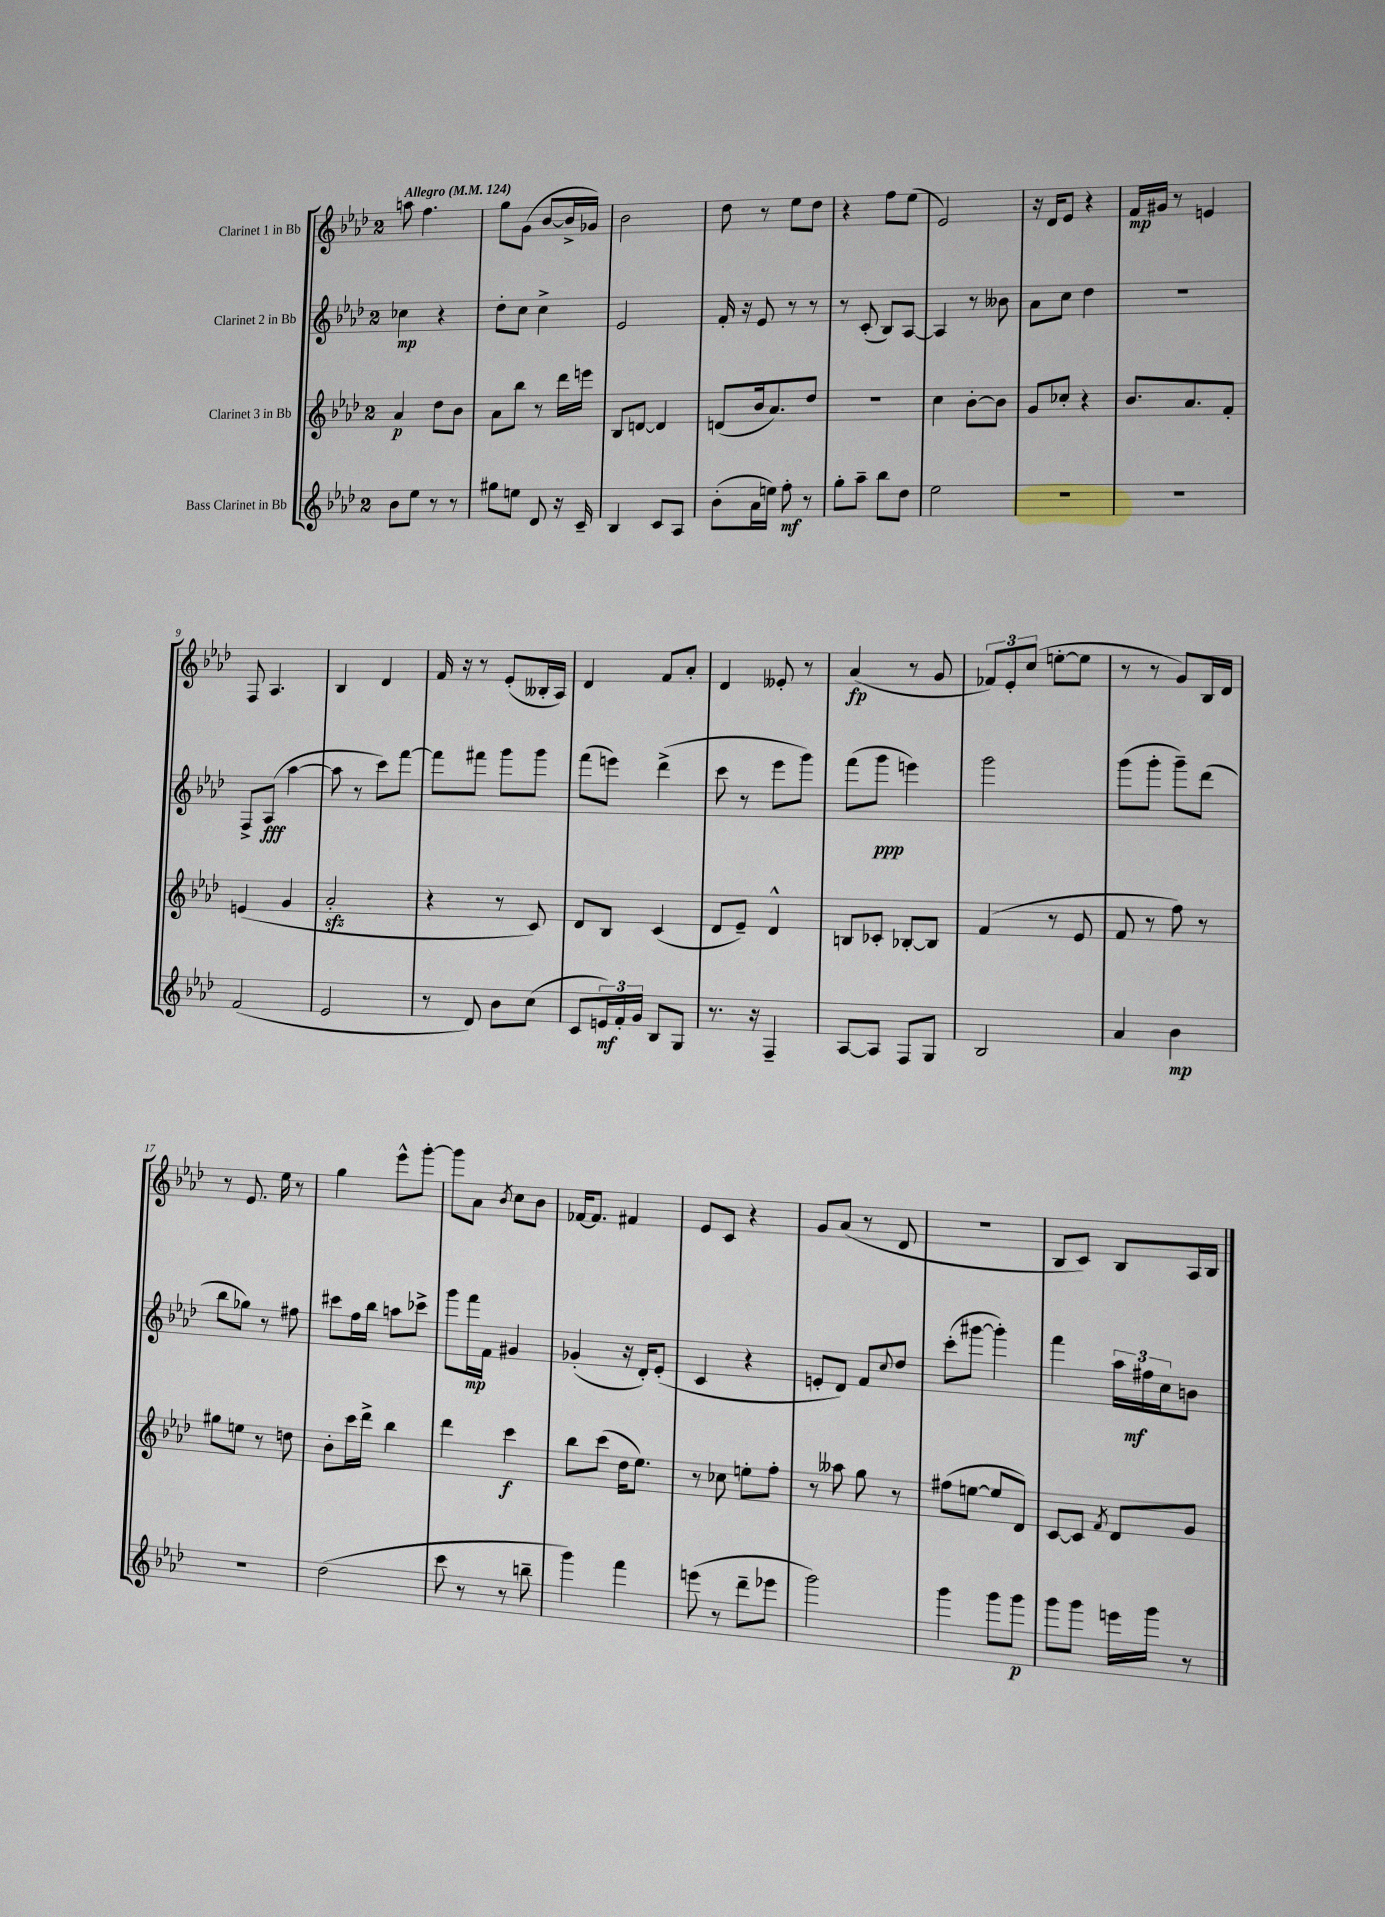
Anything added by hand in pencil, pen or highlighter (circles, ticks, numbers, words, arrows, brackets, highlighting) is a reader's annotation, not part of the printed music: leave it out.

**kern	**kern	**kern	**kern
*staff4	*staff3	*staff2	*staff1
*clefG2	*clefG2	*clefG2	*clefG2
*k[b-e-a-d-]	*k[b-e-a-d-]	*k[b-e-a-d-]	*k[b-e-a-d-]
*M2/4	*M2/4	*M2/4	*M2/4
*MM124	*MM124	*MM124	*MM124
8b-\L	4a-/	4cc-\	8aa\
8ee-\J	.	.	4.ff\
8r	8dd-\L	4r	.
8r	8b-\J	.	.
=	=	=	=
8gg#\L	8a-\L	8dd-'\L	8gg\L
8ee\J	8bb-\J	8cc\J	(8g\J
8d-/	8r	4cc^\	[8b-/L
16r	16ddd-\LL	.	16b-^/]L
16c~/	16eee\JJ	.	16g-/JJ)
=	=	=	=
4B-/	8B-/L	2e-/	2b-\
.	[8d/J	.	.
8c/L	4d/]	.	.
8A-/J	.	.	.
=	=	=	=
(8b-'\L	(8d/L	16f'/	8dd-\
.	.	16r	.
16a-\L	16b-/k	8e-/	8r
16ee\JJ)	8.a-/)	.	.
8ff'\	.	8r	8ee-\L
8r	8dd-/J	8r	8dd-\J
=	=	=	=
8gg'\L	2r	8r	4r
8aa-~\J	.	(8c'/	.
8bb-\L	.	8B-/L)	8ff\L
8dd-\J	.	[8A-/J	(8ee-\J
=	=	=	=
2ee-\	4cc\	4A-/]	2e-/)
.	[8b-'\L	8r	.
.	8b-\]J	8b--\	.
=	=	=	=
2r	8g/L	8a-\L	16r
.	.	.	16d-/LK
.	8cc-'/J	8cc\J	8e-/J
.	4r	4dd-\	4r
=	=	=	=
2r	8.b-/L	2r	16f/LL
.	.	.	16g#/JJ
.	.	.	8r
.	8.a-/	.	.
.	.	.	4e/
.	8f'/J	.	.
=	=	=	=
(2f/	(4e/	8F^/L	8F/
.	.	(8A-/J	4.A-/
.	4g/	[4aa-\	.
=	=	=	=
2e-/	2a-'/	8aa-\]	4B-/
.	.	8r	.
.	.	8ccc\L)	4d-/
.	.	[8fff\J	.
=	=	=	=
8r	4r	8fff\]L	16f/
.	.	.	16r
8d-/)	.	8fff#\J	8r
8b-\L	8r	8ggg\L	(8e-'/L
(8cc\J	8c/)	8ggg\J	16B--'/L
.	.	.	16A-/JJ)
=	=	=	=
8c/L	8d-/L	(8fff\L	4d-/
24e/L)	8B-/J	8eee\J)	.
24f'/	.	.	.
24g/JJ	.	.	.
8B-/L	(4c/	(4ddd-^\	8f/L
8G/J	.	.	8a-'/J
=	=	=	=
8.r	8d-/L	8ccc\	4d-/
.	8e-~/J)	8r	.
16r	.	.	.
4F~/	4d-^^/	8eee-\L	8e--'/
.	.	8ggg\J)	8r
=	=	=	=
[8A-/L	8B/L	(8fff\L	(4a-/
8A-/]J	8c-'/J	8ggg\J	.
8F/L	[8B-'/L	4eee\)	8r
8G/J	8B-/]J	.	8g/
=	=	=	=
2B-/	(4f/	2ggg\	12f-/L)
.	.	.	12e-'/
.	.	.	(12cc/J
.	8r	.	[8ee'\L
.	8e-/	.	8ee\]J
=	=	=	=
4a-/	8f/	(8ggg\L	8r
.	8r	8ggg'\J	8r
4b-\	8ff\)	8ggg~\L)	8g/L)
.	8r	(8ddd-\J	16B-/L
.	.	.	16d-/JJ
=	=	=	=
2r	8gg#\L	8bb-\L	8r
.	8ee\J	8gg-\J)	8.e-/
.	8r	8r	.
.	.	.	16ee-\
.	8dd\	8ff#\	8r
=	=	=	=
(2dd-\	8b-'\L	8ccc#\L	4gg\
.	16ccc\L	16ff\L	.
.	16ddd-^\JJ	16bb-\JJ	.
.	4bb-\	8aa\L	8eee-^^\L
.	.	8ccc-^\J	[8ggg'\J
=	=	=	=
8ccc\	4ddd-\	8ggg\L	8ggg\]L
8r	.	16fff\L	8a-\J
.	.	16f\JJ	.
.	.	.	8qb-/
8r	4ccc\	4g#/	8cc\L
8bb~\	.	.	8b-\J
=	=	=	=
4ggg\)	8bb-\L	(4g-'/	[16f-/LK
.	.	.	8.f-/]J
.	(8ccc\J	.	.
4fff\	16dd-\LK	16r	4f#/
.	8.ee-\J)	16d-'/LK)	.
.	.	(8e-'/J	.
=	=	=	=
(8eee\	8r	4c/	8e-/L
8r	8cc-\	.	8c/J
8ddd-~\L	8ee'\L	4r	4r
8eee-\J	8ff'\J	.	.
=	=	=	=
2ggg\)	8r	8e'/L	8g/L
.	8aa--\	8d-/J)	(8a-/J
.	8gg\	8f/L	8r
.	.	8qqcc/	.
.	8r	8dd-/J	8d-/
=	=	=	=
4ggg\	(8ff#\L	(8ccc'\L	2r
.	[8ee\J	[8ggg#\J	.
8ggg\L	8ee/]L	4ggg#'\])	.
8ggg\J	8d-/J)	.	.
=	=	=	=
8ggg\L	[8c/L	4fff\	8B-/L
8ggg\J	8c/]J	.	8c/J)
.	8qf/	.	.
16eee\LL	8d-/L	24aa-\LL	8B-/L
.	.	24ff#\	.
16ggg\JJ	.	.	.
.	.	24cc\J	.
8r	8g/J	8b\J	16A-/L
.	.	.	16B-/JJ
==	==	==	==
*-	*-	*-	*-
